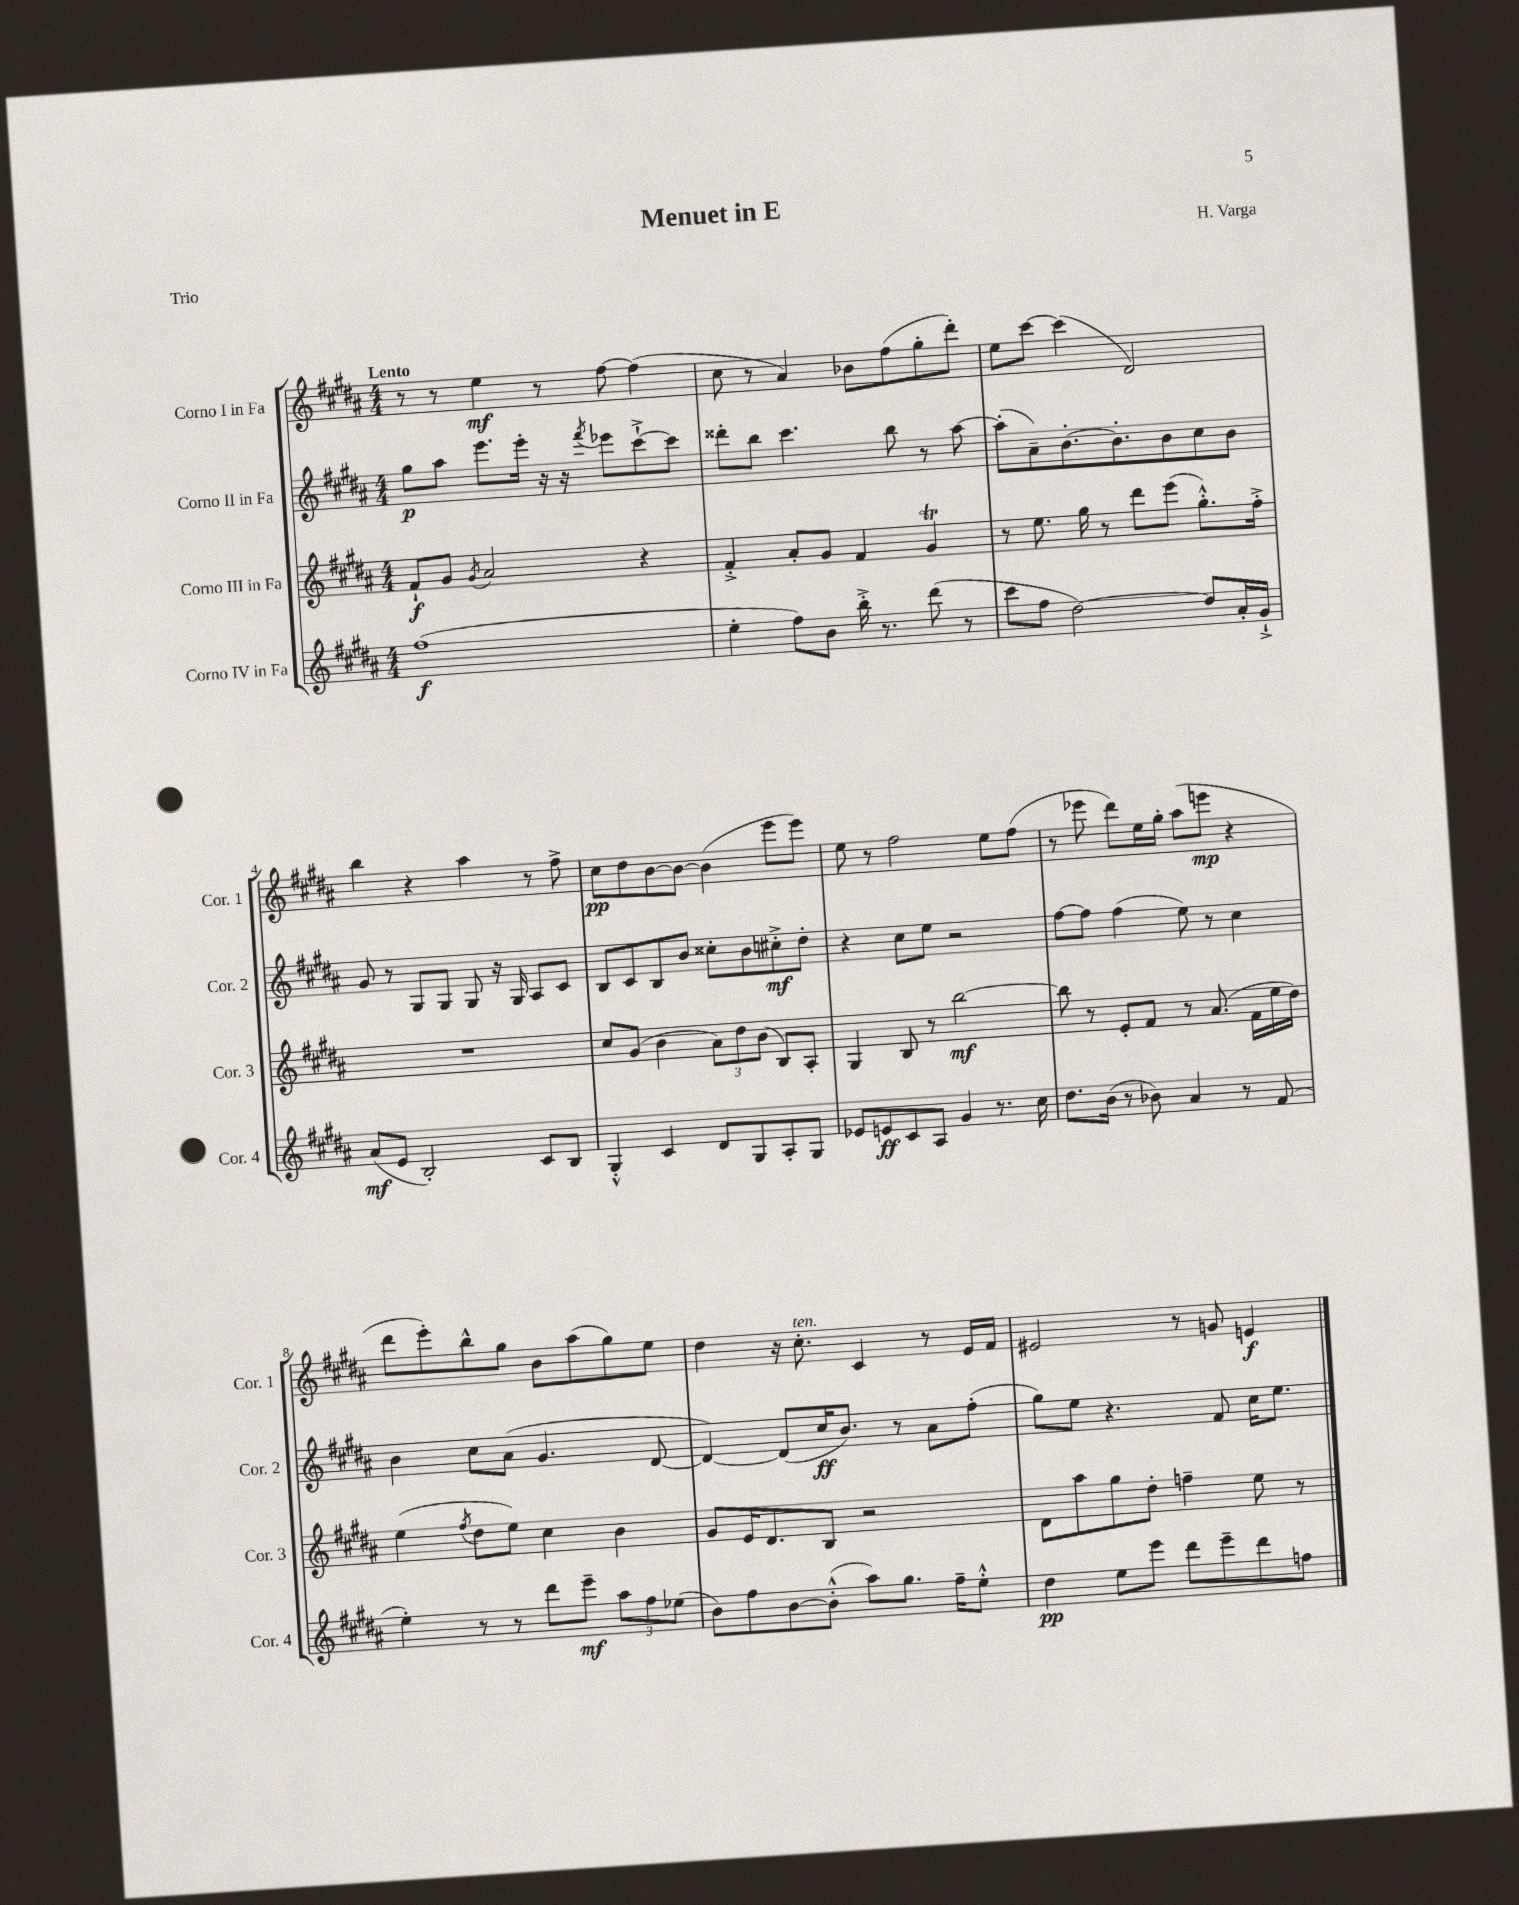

**kern	**dynam	**kern	**dynam	**kern	**dynam	**kern	**dynam
*part4	*part4	*part3	*part3	*part2	*part2	*part1	*part1
*staff4	*staff4	*staff3	*staff3	*staff2	*staff2	*staff1	*staff1
*I"Corno IV in Fa	*	*I"Corno III in Fa	*	*I"Corno II in Fa	*	*I"Corno I in Fa	*
*I'Cor. 4	*	*I'Cor. 3	*	*I'Cor. 2	*	*I'Cor. 1	*
*clefG2	*	*clefG2	*	*clefG2	*	*clefG2	*
*k[f#c#g#d#a#]	*	*k[f#c#g#d#a#]	*	*k[f#c#g#d#a#]	*	*k[f#c#g#d#a#]	*
*M4/4	*	*M4/4	*	*M4/4	*	*M4/4	*
=1	=1	=1	=1	=1	=1	=1	=1
!	!	!	!	!	!	!LO:TX:a:B:t=Lento	!
(1ff#	f	8f#`/L	f	8gg#\L	p	8r	.
.	.	8g#/J	.	8aa#\J	.	8r	.
.	.	8qg#/	.	.	.	.	.
.	.	2a#/	.	8.eee\L	.	4ee\	mf
.	.	.	.	16eee'\Jk	.	.	.
.	.	.	.	16r	.	8r	.
.	.	.	.	16r	.	.	.
.	.	.	.	8qfff#/	.	.	.
.	.	.	.	8eee-X\L	.	[8ff#\	.
.	.	4r	.	[8ccc#`^\	.	(4ff#\]	.
.	.	.	.	8ccc#\J]	.	.	.
=2	=2	=2	=2	=2	=2	=2	=2
4ee'\	.	4f#'^/	.	8ddd##X'\L	.	8cc#\	.
.	.	.	.	8bb\J	.	8r	.
8ff#\L)	.	8a#'/L	.	4.ccc#\	.	4a#/)	.
8b\J	.	8g#/J	.	.	.	.	.
16bb'^\	.	4f#/	.	.	.	8b-X\L	.
8.r	.	.	.	.	.	.	.
.	.	.	.	8bb\	.	(8ff#\	.
(8ddd#\	.	4g#T/	.	8r	.	8gg#'\	.
8r	.	.	.	[8aa#\	.	8ddd#'\J)	.
=3	=3	=3	=3	=3	=3	=3	=3
8ccc#\L	.	8r	.	(8aa#'\L]	.	8ee\L	.
8ff#\J	.	8.ee\	.	8a#~\)	.	[8ccc#\J	.
[2dd#\)	.	.	.	[8.b'\	.	(4ccc#\]	.
.	.	16gg#\	.	.	.	.	.
.	.	8r	.	.	.	.	.
.	.	.	.	8.b'\]	.	.	.
.	.	8ddd#\L	.	.	.	2d#/)	.
.	.	(8eee\J	.	8b\	.	.	.
8dd#/L]	.	8.gg#'^^\L)	.	8cc#\	.	.	.
16a#'/L	.	.	.	8b\J	.	.	.
16g#`^/JJ	.	16ff#'^\Jk	.	.	.	.	.
!!LO:LB:g=z
=4	=4	=4	=4	=4	=4	=4	=4
(8a#/L	mf	1r	.	8g#/	.	4bb\	.
8e/J	.	.	.	8r	.	.	.
2B'/)	.	.	.	8G#/L	.	4r	.
.	.	.	.	8G#/J	.	.	.
.	.	.	.	8G#/	.	4aa#\	.
.	.	.	.	16r	.	.	.
.	.	.	.	16G#/	.	.	.
8c#/L	.	.	.	8A#/L	.	8r	.
8B/J	.	.	.	8c#/J	.	8ff#^\	.
=5	=5	=5	=5	=5	=5	=5	=5
4G#'^^/	.	8cc#/L	.	8B/L	.	8cc#\L	pp
.	.	(8g#/J	.	8c#/	.	8dd#\	.
4c#/	.	4b\	.	8B/	.	[8b\	.
.	.	.	.	8b/J	.	8b\J_	.
8d#/L	.	12a#\L)	.	8cc##X'\L	.	(4b\]	.
.	.	12dd#\	.	.	.	.	.
8G#/	.	.	.	8b\	.	.	.
.	.	(12b\J	.	.	.	.	.
8A#'/	.	8B/L)	.	8cc#X'^\	mf	8eee\L	.
8G#/J	.	8A#'/J	.	8dd#'\J	.	8eee\J)	.
=6	=6	=6	=6	=6	=6	=6	=6
8e-X/L	.	4G#/	.	4r	.	8ee\	.
8en/	ff	.	.	.	.	8r	.
8c#/	.	8B/	.	8cc#\L	.	2ff#\	.
8A#/J	.	8r	.	8ee\J	.	.	.
4g#/	.	[2bb\	mf	2r	.	.	.
8.r	.	.	.	.	.	8ee\L	.
.	.	.	.	.	.	(8ff#\J	.
16cc#\	.	.	.	.	.	.	.
=7	=7	=7	=7	=7	=7	=7	=7
8.dd#\L	.	8bb\]	.	[8ff#\L	.	8r	.
.	.	8r	.	8ff#\J]	.	8eee-X\	.
(16b\Jk	.	.	.	.	.	.	.
8r	.	8e'/L	.	(4ff#\	.	8ddd#\L)	.
8b-X\)	.	8f#/J	.	.	.	16ee\L	.
.	.	.	.	.	.	16gg#'\JJ	.
4a#/	.	8r	.	8ee\)	.	(8aa#\L	.
.	.	(8.a#/	.	8r	.	8eeen\J	mp
8r	.	.	.	4cc#\	.	4r	.
.	.	16f#\LL	.	.	.	.	.
(8f#/	.	16ee\	.	.	.	.	.
.	.	16dd#\JJ)	.	.	.	.	.
!!LO:LB:g=z
=8	=8	=8	=8	=8	=8	=8	=8
4ee'\)	.	(4ee\	.	4b\	.	8ddd#\L	.
.	.	.	.	.	.	8eee'\)	.
.	.	8qff#/	.	.	.	.	.
8r	.	8dd#\L	.	8cc#\L	.	8bb^^\	.
8r	.	8ee\J)	.	(8a#\J	.	8gg#\J	.
8ddd#\L	.	4cc#\	.	4.g#/	.	8b\L	.
8eee~\J	mf	.	.	.	.	(8aa#\	.
12aa#\L	.	4b\	.	.	.	8gg#\)	.
12ff#\	.	.	.	.	.	.	.
.	.	.	.	[8d#/	.	8ee\J	.
(12ee-X\J	.	.	.	.	.	.	.
=9	=9	=9	=9	=9	=9	=9	=9
8b\L)	.	8g#/L	.	4d#/_)	.	4dd#\	.
8ff#\	.	16e/K	.	.	.	.	.
.	.	8.d#/	.	.	.	.	.
[8b\	.	.	.	(8d#/L]	.	16r	.
!	!	!	!	!	!	!LO:TX:a:i:t=ten.	!
.	.	.	.	.	.	8.cc#'\	.
(8b'^^\J]	.	8B/J	.	16cc#/K	ff	.	.
.	.	.	.	8.b/J)	.	.	.
8aa#\L)	.	2r	.	.	.	4c#/	.
8.gg#\J	.	.	.	8r	.	.	.
.	.	.	.	8a#\L	.	8r	.
16ff#~\KL	.	.	.	.	.	.	.
8ee'^^\J	.	.	.	(8ff#'\J	.	16e/LL	.
.	.	.	.	.	.	16f#/JJ	.
=10	=10	=10	=10	=10	=10	=10	=10
4dd#\	pp	8d#\L	.	8gg#\L)	.	2e#X/	.
.	.	8aa#\	.	8ee\J	.	.	.
8ee\L	.	8gg#\	.	4.r	.	.	.
8eee\J	.	8dd#'\J	.	.	.	.	.
8ddd#\L	.	4ffn~\	.	.	.	8r	.
8eee~\	.	.	.	8f#/	.	8gn/	.
8ddd#\	.	8ee\	.	16cc#\KL	.	4en/	f
.	.	.	.	8.ee\J	.	.	.
8ffn\J	.	8r	.	.	.	.	.
==	==	==	==	==	==	==	==
*-	*-	*-	*-	*-	*-	*-	*-
